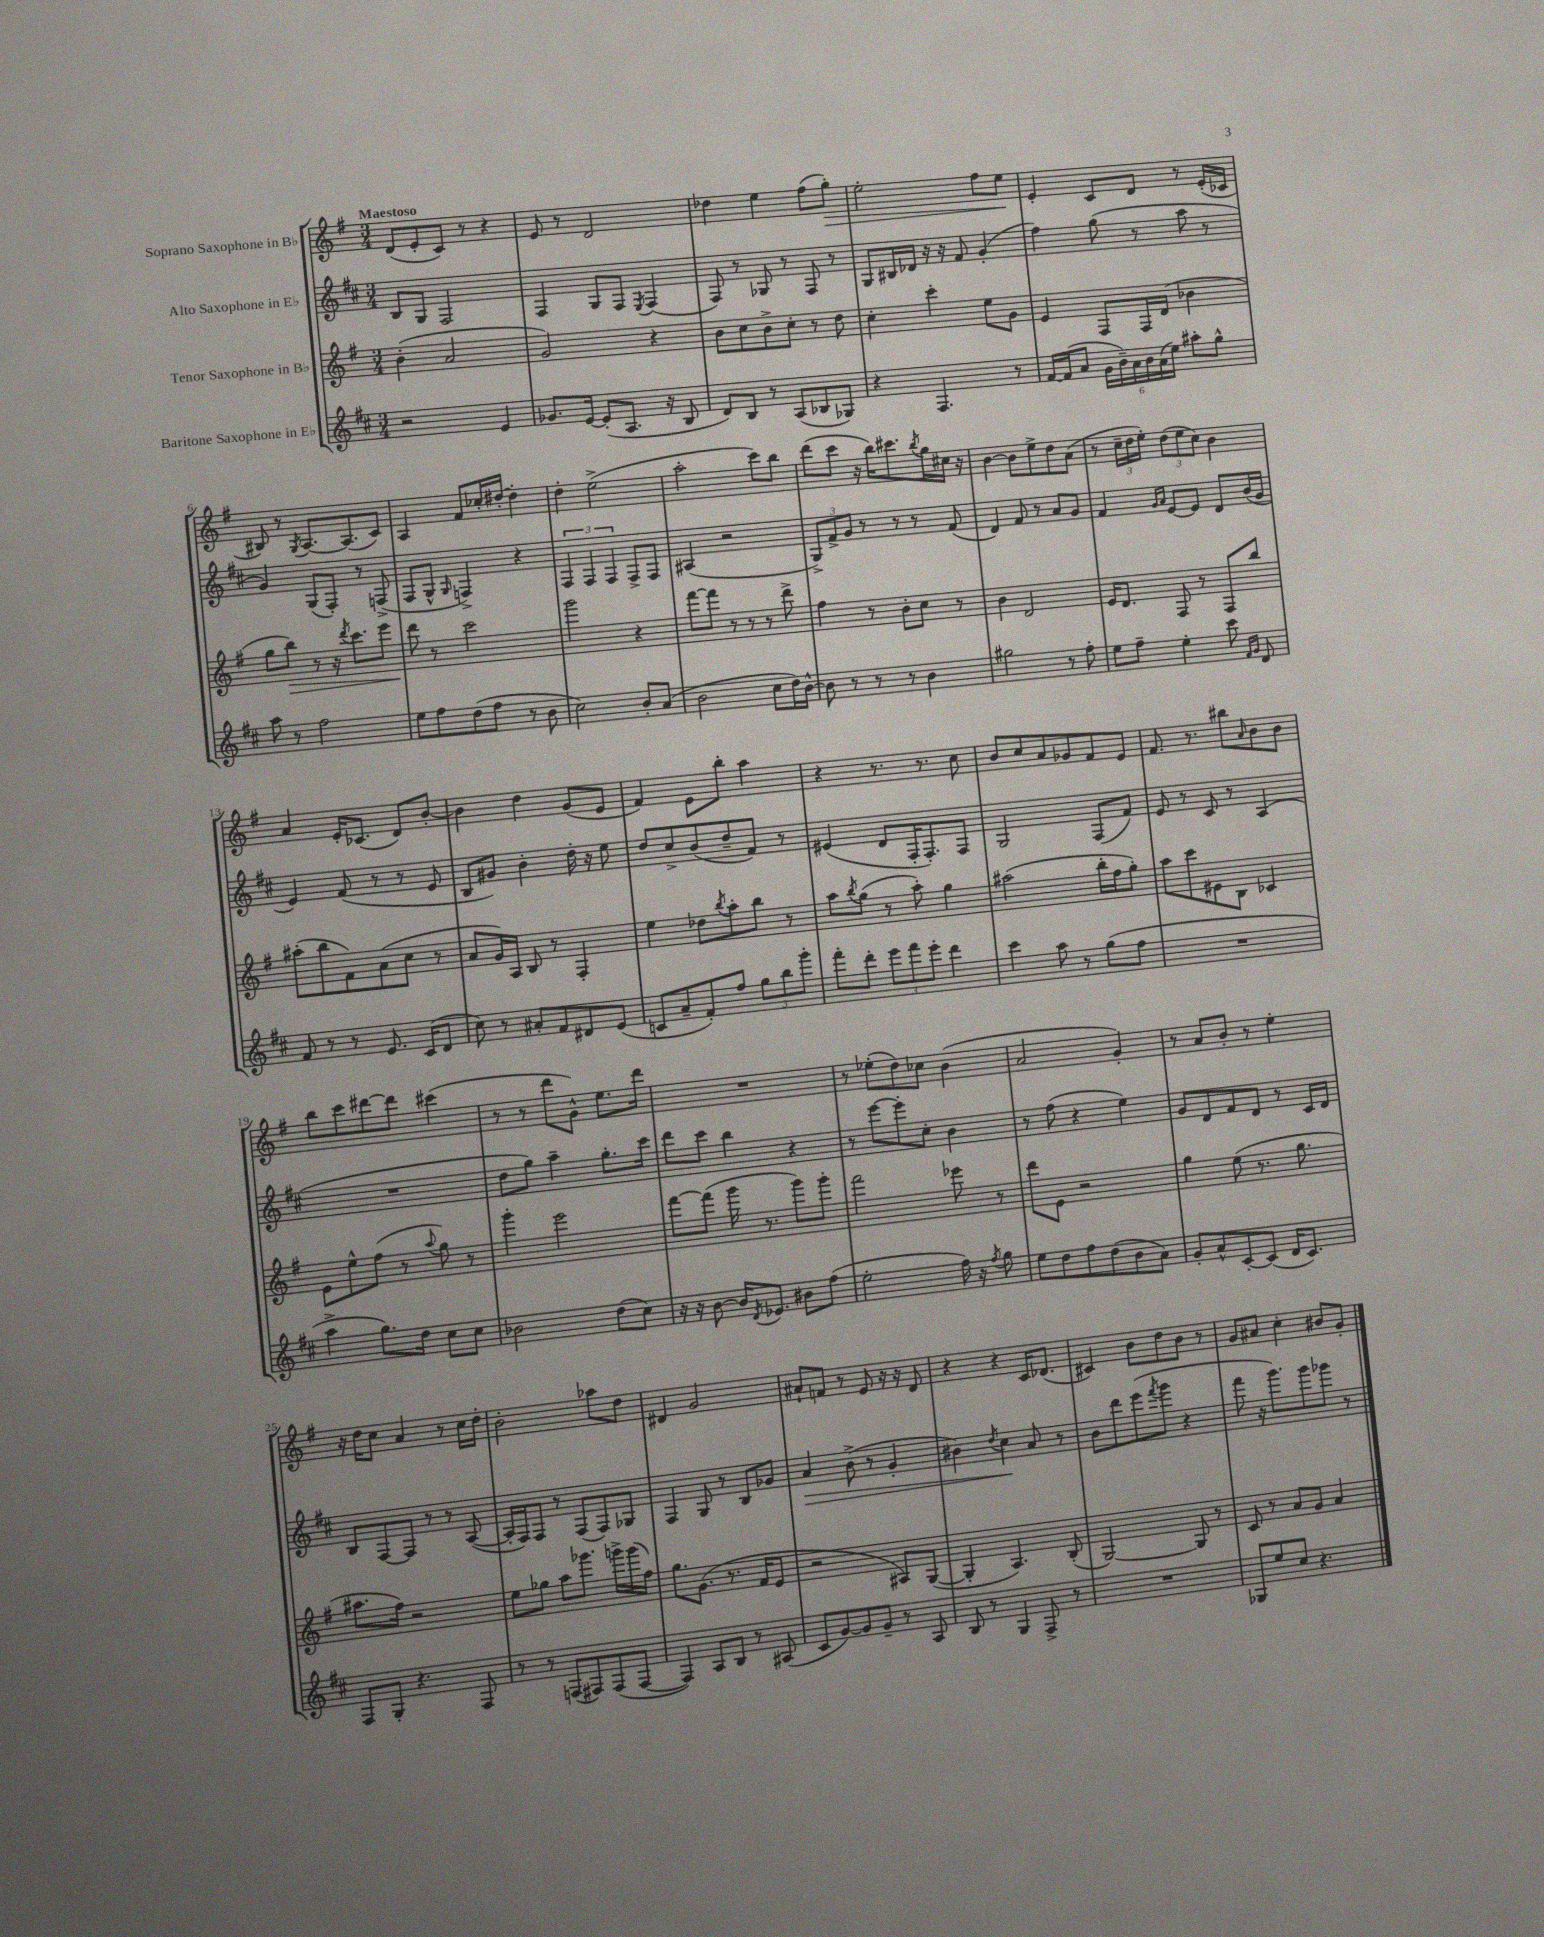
<<
\new StaffGroup <<
\new Staff = "s0" \with { instrumentName = "Soprano Saxophone in Bb" } {
    \clef treble \key g \major \numericTimeSignature \time 3/4 \tempo "Maestoso"
    d'8( e'8-. c'8) r8 r4 |
    e'8 r8 d'2 |
    des''4 e''4 fis''8( g''8-.\>) |
    e''2-. fis''8 e''8\! |
    e'4-. c'8 d'8 r8 e'16-.( ces'16 |
    bis8) r8 \acciaccatura { g8 } a8.~ a8.( c'8) |
    a4 fis'8 ces''16-. dis''16~-. dis''4-. |
    d''4-. e''2->( |
    a''2-. c'''8) b''8 |
    d'''8( c'''8 r16 b''16) cis'''8. \acciaccatura { b''8 } g''16 cis''16 r16 |
    b'4~ b'8 e''8-> d''8 a'8( |
    r8 \tuplet 3/2 { c''16-- d''16 e''16-.) } \tuplet 3/2 { d''8( e''8 c''8) } b'4 |
    a'4 e'16-. ces'8.( d'8) b'8~-. |
    b'4 d''4 g'8( e'8 |
    fis'4) e'8 b''8-. a''4 |
    r4 r8. r8. c''8 |
    b'8 c''8 a'8 ges'8 fis'8 e'8 |
    fis'8. r8. bis''8 \grace { a'16 } b'8 b'8 |
    b''8 c'''8 dis'''8~ dis'''8 cis'''4( |
    r8 r8 d'''8 g'8-^) e''8. d'''16 |
    R2. |
    r8 ees''8-.( d''8) ces''8 b'4( |
    a'2 g'4-.) |
    r8 a'8 b'8-. r8 e''4-. |
    r16 d''16 c''8 a'4 r8 c''16 d''16-. |
    b'2-. aes''8 d''8 |
    dis'4 g'2 |
    ais'8-! f'8 r8 e'8 r16 r16 d'8 |
    r4 r4 c'16 des'8.( |
    cis'4) b'8 d''8 b'8 r8 |
    g'8 ais'8 c''4-. bis'8 g'8-. \bar "|." |
}
\new Staff = "s1" \with { instrumentName = "Alto Saxophone in Eb" } {
    \clef treble \key d \major \numericTimeSignature \time 3/4
    b8 g8 fis2 |
    fis4 g8 fis8 \acciaccatura { e8 } fis4( |
    fis8) r8 ges8 r8 fis8 r8 |
    g8 bis16 des'16 r16 r16 fis'8 g'4-.( |
    fis''4) g''8( r8 a''8 r8 |
    g'4) g8( fis8-.) r8 f8->( |
    fis8 g8-^ \grace { g16 } f4->) r4 |
    \tuplet 3/2 { fis4 fis4 fis4 } fis8-> fis8 |
    ais4( r2 |
    \tuplet 3/2 { g8->) fis'8-> g'8 } r8 r8 r8 fis'8( |
    d'4) fis'8 r8 a'8 g'8 |
    fis'4 \grace { g'16 a'16 } e'8~ e'8 d'8 b'16( g'16 |
    e'4) fis'8( r8 r8 e'8 |
    b8 gis'8) b'4-. d''16-. r16 e''8 |
    d''8 cis''8-> b'8( d''8-- fis'8) r8 |
    eis'4( d'8 fis16-. fis8.-.) fis8 |
    g2 fis8( fis'8) |
    e'8 r8 cis'8 r8 a4( |
    R2. |
    d''8 g''8) a''4-- g''8.-. cis'''16 |
    d'''8 cis'''8 b''4 r4 |
    r8 e'''8~ e'''8-. cis''8-. b'4 |
    r8 fis''8( r4 e''4) |
    g'8 d'8 fis'8 d'8 r8 cis'16 d'16 |
    b8 fis8~ fis8 r8 r8 a8~( |
    a16-. fis16) fis8 r8 fis8( fis8) ges8 |
    fis4 g8 r8 b8 ges'8 |
    a'4\> b'8->( r8 g'4-. |
    bis'4) \acciaccatura { d''8 } cis''4\! a'8 r8 |
    b'8 d'''8 e'''8( \acciaccatura { fis'''8 } g'''8 r4 |
    fis'''8 r16 g'''8.) g'''8 ges'''8 r8 \bar "|." |
}
\new Staff = "s2" \with { instrumentName = "Tenor Saxophone in Bb" } {
    \clef treble \key g \major \numericTimeSignature \time 3/4
    b'4-.( a'2 |
    g'2) r4 |
    b'8 c''8 b'8-> c''8-. r8 d''8 |
    c''4-. c'''4-. e''8 g'8 |
    e'4 fis8 fis16 d'16( bes'4 |
    g''8 b''8\>) r8 r16 \acciaccatura { d'''8 } c'''8. e'''8 |
    d'''8\! r8 c'''2 |
    g'''2 r4 |
    fis'''8~ fis'''8 r8 r8 r8 d'''8-> |
    fis''4 r8 b'8-. c''8 r8 |
    b'4 d'2 |
    e'16 d'8. fis8 r8 fis8 b''8 |
    ais''8-.( b''8 fis'8) a'8( c''8 r8 |
    a'8 g'16) a16 b8 r8 fis4-. |
    e''4 des''8 \acciaccatura { b''8 } a''8-. b''8 r8 |
    a''8 \acciaccatura { b''8 } g''8( r8 a''8-.) g''4 |
    ais''2( b''16-. fis''16 g''8-.) |
    a''8 c'''8 eis'8 b8 ces'4 |
    e'8 e''8-^ fis''8( r8 \appoggiatura { a''8 } g''8) r8 |
    g'''4-. e'''2 |
    fis'''8~ fis'''8( g'''16 r8. g'''8) g'''8-. |
    fis'''2 ees'''8 r8 |
    d'''8 e'8 r2 |
    g''4 e''8( r8. g''8. |
    ais''8. fis''16) r2 |
    e''8 ges''8 a''8 ges'''8. g'''16-> g'''16( fis''16) |
    g''8. g'8.( r8. fis'16 e'8 |
    r2 ais8) g8~( |
    g4-. a4.) b8-.( |
    g2~) g8 r8 |
    c'8 r8 a'8 g'8 a'4 \bar "|." |
}
\new Staff = "s3" \with { instrumentName = "Baritone Saxophone in Eb" } {
    \clef treble \key d \major \numericTimeSignature \time 3/4
    r2 e'4 |
    ges'8. e'16~ e'8-.( a8. r16 b8 |
    d'8) b8 r8 a8( bes8 ges8) |
    r4 fis4. r8 |
    fis'16~ fis'16( a'8 \tuplet 6/4 { g'16 b'16--) a'16 b'16 a'16( e''16) } ais''8-. g''8-^ |
    a''8 r8 fis''2 |
    e''8 fis''8 d''8( fis''8 r8 b'8 |
    cis''2) b'8-. a'8( |
    b'2 cis''8 d''16) b'16~-^ |
    b'8 r8 r8 r8 b'4 |
    gis''2 r8 fis''8-. |
    e''8 fis''8-- e''4-. cis'''8 \grace { fis'16 g'16 } d'8 |
    fis'8 r8 r8 e'8. cis'16( d'8 |
    cis''8) r8 ais'8-. fis'8 dis'8 e'8( |
    c'8 a'8-- fis'8-.) fis''8 \tuplet 3/2 { g''8 b''8 g'''8-. } |
    fis'''8-. d'''8-. \tuplet 3/2 { e'''8 fis'''8 e'''8-. } d'''4 |
    cis'''4 a''8 r8 g''8( fis''8 |
    R2. |
    a''4-> g''8.) d''16 cis''8 cis''8 |
    bes'2 d''8( cis''8) |
    r16 r16 b'8~ b'16 \acciaccatura { d'8 } ees'8. bis'8 fis''8( |
    e''2-. fis''16) r16 \acciaccatura { fis''8 } g''8 |
    e''8 d''8 fis''8 d''8( b'8 a'8) |
    g'8-. a'8-^ cis'8~-. cis'8( d'16 cis'8.) |
    fis8 g8-. r4. fis8 |
    r8 r8 f8( fis8) fis8( fis8~ |
    fis4) a8 b8 r8 ais8( |
    cis'8 g'8~) g'8 g'8-- r8 a8 |
    b8 r8 g4 fis8-> r8 |
    R2. |
    ges8 e''8 cis''8 r4. \bar "|." |
}
>>
>>
